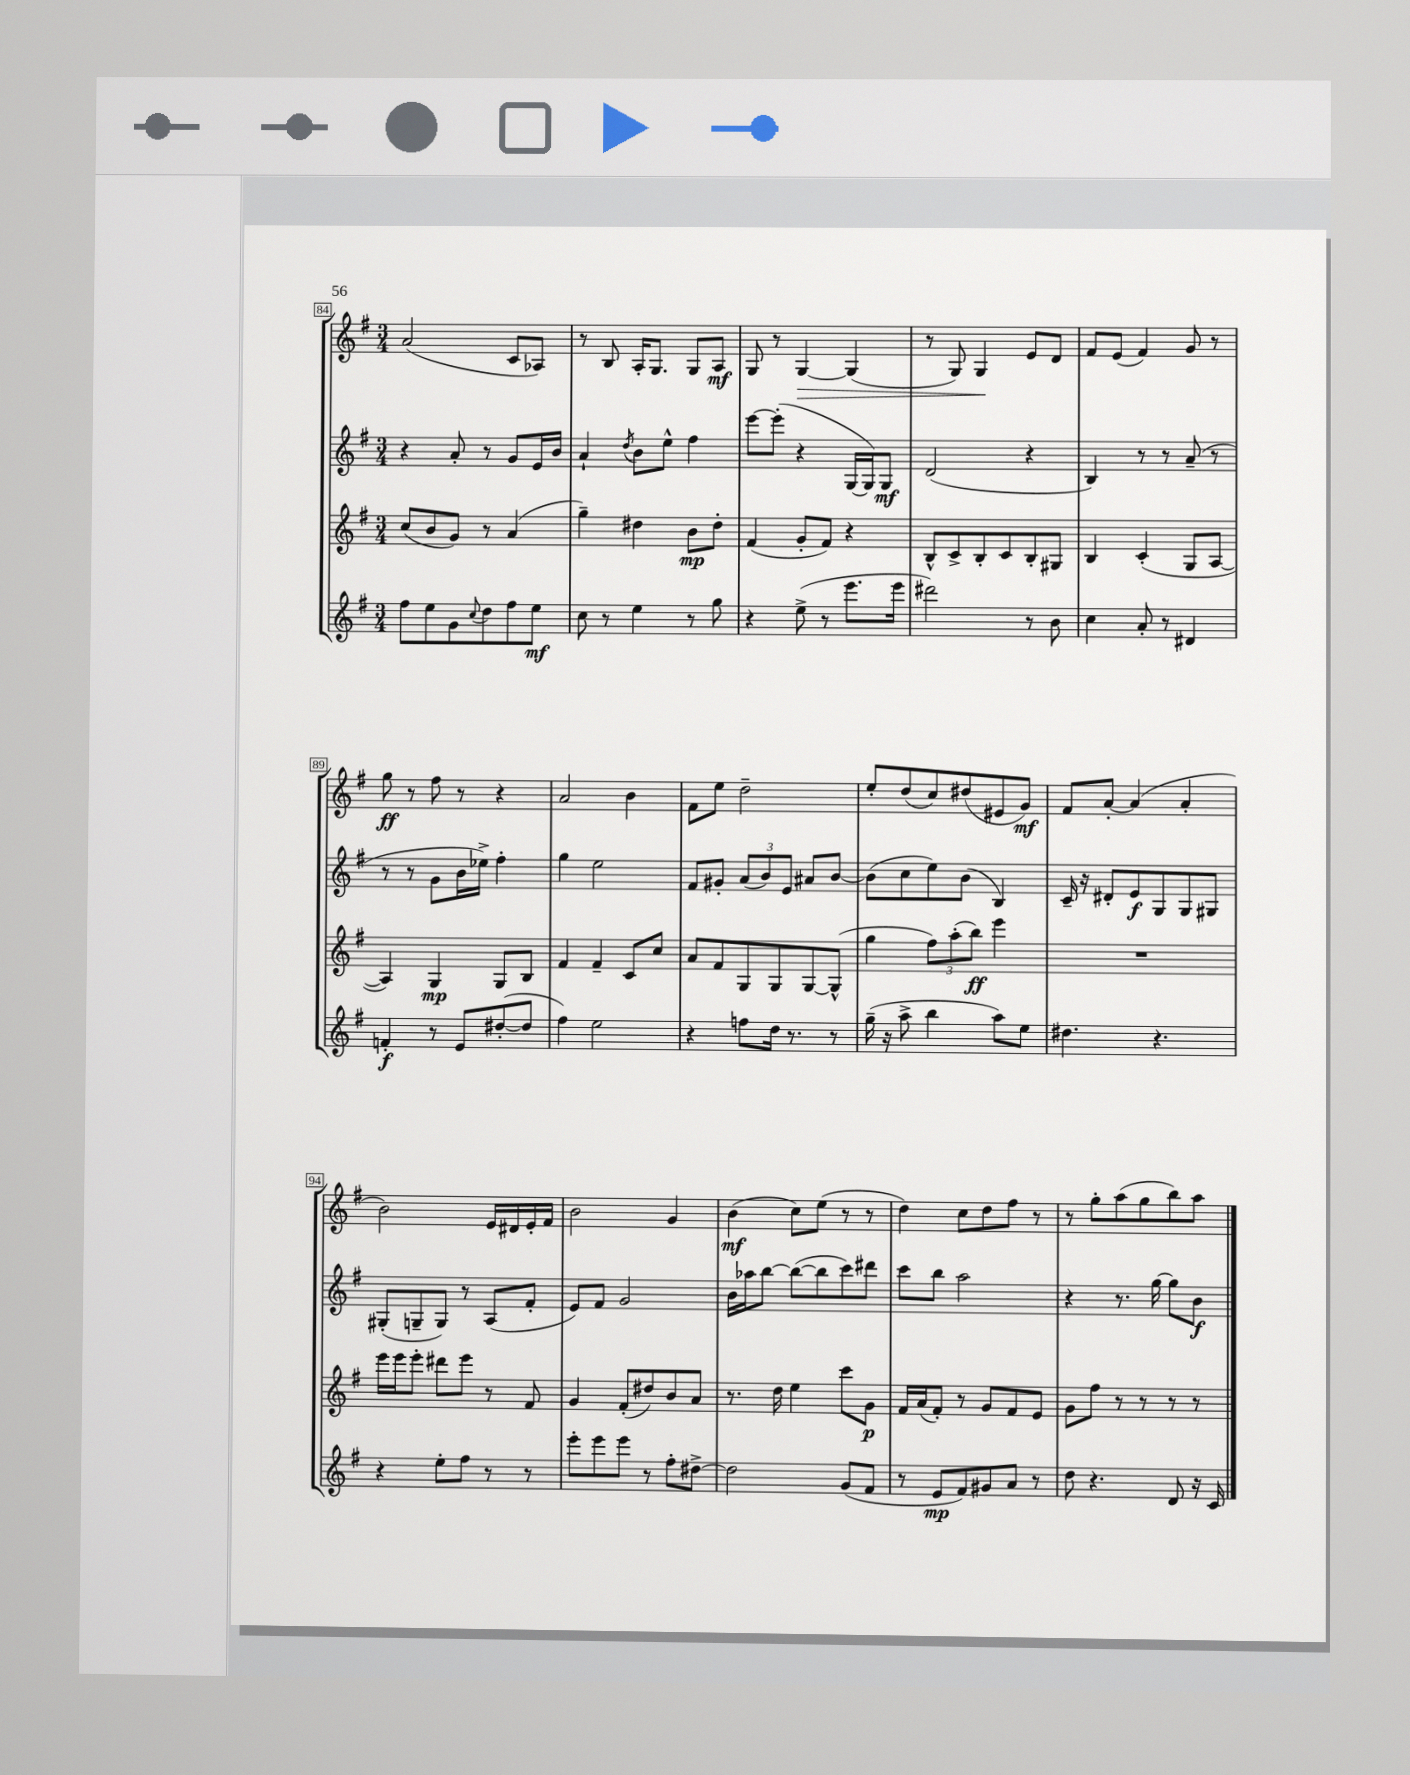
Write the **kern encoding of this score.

**kern	**kern	**kern	**kern
*staff4	*staff3	*staff2	*staff1
*clefG2	*clefG2	*clefG2	*clefG2
*k[f#]	*k[f#]	*k[f#]	*k[f#]
*M3/4	*M3/4	*M3/4	*M3/4
8ff#	(8cc	4r	(2a
8ee	8b	.	.
8g	8g)	8a'	.
8qqcc	.	.	.
8dd	8r	8r	.
8ff#	(4a	8g	8c
8ee	.	16e	8A-)
.	.	16b	.
=	=	=	=
8cc	4gg~)	4a`	8r
8r	.	.	8B
.	.	8qdd	.
4ee	4dd#	8b	16A'
.	.	.	8.G
.	.	8ee^^	.
8r	8b	4ff#	8G
8gg	8dd#'	.	8A
=	=	=	=
4r	(4f#	[8eee	8G
.	.	(8eee']	8r
(8ee^	8g'	4r	[4G
8r	8f#)	.	.
8.eee	4r	[16G	(4G]
.	.	16G])	.
.	.	8G	.
16eee	.	.	.
=	=	=	=
2ddd#)	8B^^	(2d	8r
.	8c^	.	8G)
.	8B'	.	4G
.	8c	.	.
8r	8B'	4r	8e
8b	8G#	.	8d
=	=	=	=
4cc	4B	4B)	8f#
.	.	.	(8e
8a'	(4c'	8r	4f#)
8r	.	8r	.
4d#	8G	(8a~	8g
.	[8A	8r	8r
=	=	=	=
4f'	4A])	8r	8gg
.	.	8r	8r
8r	4G	8g	8ff#
8e	.	16b	8r
.	.	16ee-^)	.
([8dd#'	8G	4ff#'	4r
8dd#]	8B	.	.
=	=	=	=
4ff#)	4f#	4gg	2a
2ee	4f#~	2ee	.
.	8c	.	4b
.	8cc	.	.
=	=	=	=
4r	8a	8f#	8f#
.	8f#	8g#'	8ee
8ff	8G	(12a	2dd~
.	.	12b)	.
16dd	8G	.	.
.	.	12e	.
8.r	.	.	.
.	[8G	8a#	.
8r	(8G^^]	[8b	.
=	=	=	=
(16gg~	4gg	(8b]	8ee'
16r	.	.	.
8aa^	.	8cc	(8dd
4bb	12ff#)	8ee)	8cc)
.	(12aa'	.	.
.	.	(8b	(8dd#
.	12bb)	.	.
8aa)	4eee	4B)	8e#
8ee	.	.	8g)
=	=	=	=
4.dd#	2.r	16c~	8f#
.	.	16r	.
.	.	8d#'	[8a'
.	.	8e	(4a]
4.r	.	8G	.
.	.	8G	4a'
.	.	8G#	.
=	=	=	=
4r	16eee	(8G#'	2b)
.	16eee	.	.
.	8eee'	8G~	.
8ee'	8ddd#	8G)	.
8ff#	8eee	8r	.
8r	8r	(8A	16e
.	.	.	16d#
8r	8f#	8f#'	16e'
.	.	.	16f#
=	=	=	=
8eee'	4g	8e)	2b
8eee	.	8f#	.
8eee	(8f#'	2g	.
8r	8dd#)	.	.
8ff#'	8b	.	4g
[8dd#^	8a	.	.
=	=	=	=
2dd#]	8.r	16b	(4b
.	.	16aa-	.
.	.	[8bb	.
.	16dd	.	.
.	4ee	(8bb_	8cc)
.	.	8bb]	(8ee
(8g	8ccc	8ccc)	8r
8f#	8g	8ddd#	8r
=	=	=	=
8r	16f#	8ccc	4dd)
.	(16a	.	.
8e	8f#')	8bb	.
8f#)	8r	2aa	8cc
8g#	8g	.	8dd
8a	8f#	.	8ff#
8r	8e	.	8r
=	=	=	=
8dd	8g	4r	8r
4.r	8ff#	.	8gg'
.	8r	8.r	(8aa
.	8r	.	8gg
.	.	[16gg	.
8d	8r	8gg]	8bb)
16r	8r	8b	8aa
16c	.	.	.
==	==	==	==
*-	*-	*-	*-
